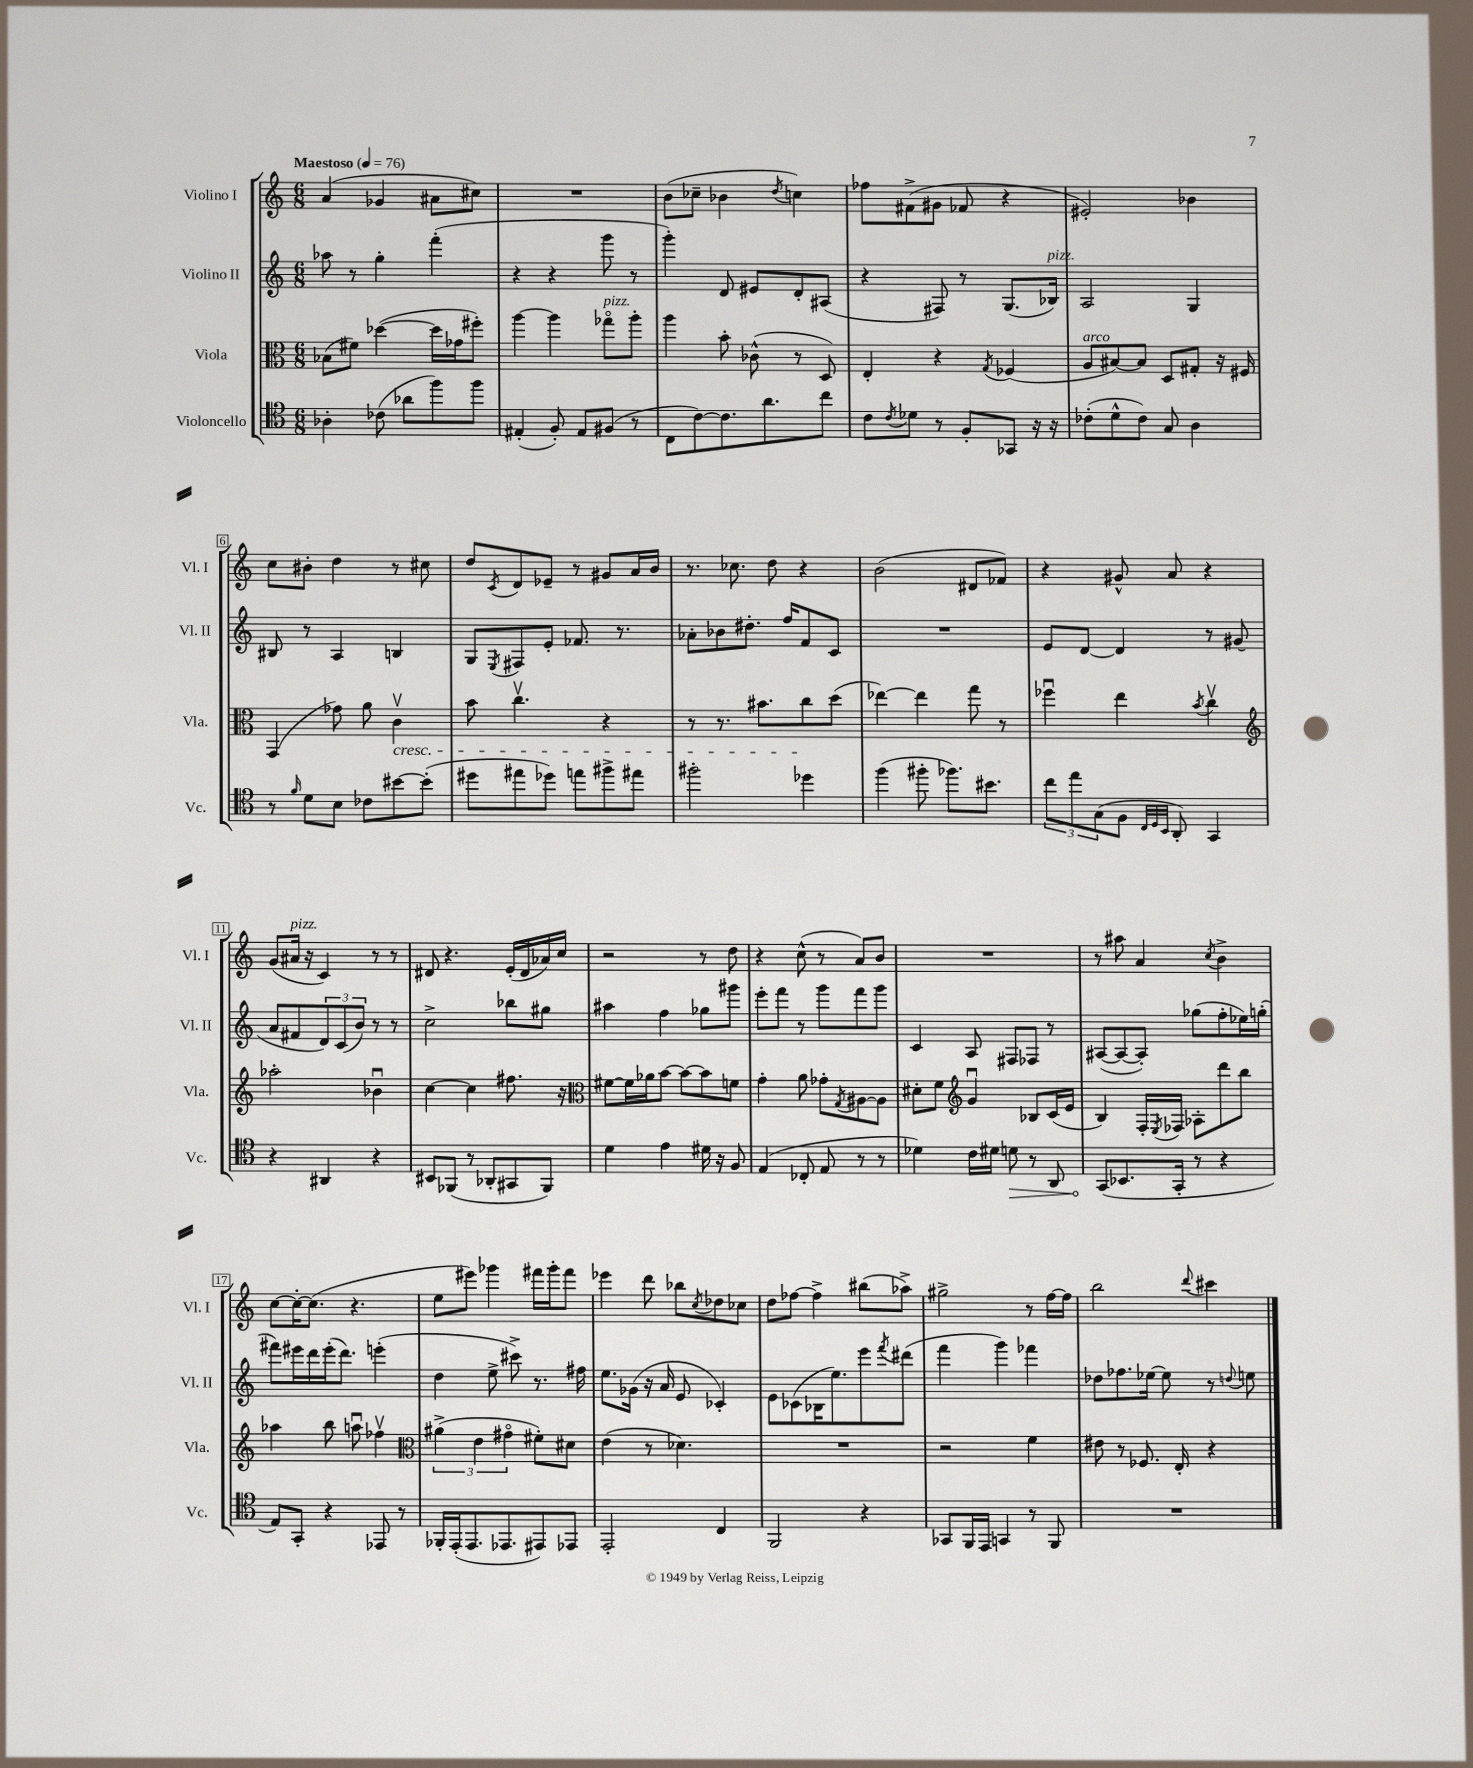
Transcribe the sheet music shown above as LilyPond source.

<<
\new StaffGroup <<
\new Staff = "s0" \with { instrumentName = "Violino I" shortInstrumentName = "Vl. I" } {
    \clef treble \key c \major \numericTimeSignature \time 6/8 \tempo "Maestoso" 4 = 76
    a'4( ges'4 ais'8 cis''8) |
    R2. |
    b'8( ces''8-- bes'4 \acciaccatura { d''8 } c''4) |
    fes''8 fis'8->( gis'8 fes'8 r4 |
    eis'2-.) bes'4 |
    c''8 bis'8-. d''4 r8 cis''8 |
    d''8 \acciaccatura { c'8 } d'8 ees'8-- r8 gis'8 a'16 b'16 |
    r8. ces''8. d''8 r4 |
    b'2( dis'8 fes'8) |
    r4 gis'8-^ a'8 r4 |
    g'8( ais'16^\markup { \italic "pizz." } r16 c'4) r8 r8 |
    dis'8 r4. e'16-.( dis'16 aes'16) c''16 |
    r2 r8 d''8 |
    r4 c''8-^( r8 a'8) b'8 |
    R2. |
    r8 ais''8 a'4 \acciaccatura { c''8 } b'4-> |
    c''8~ c''16~-. c''8.( r4. |
    e''8 eis'''8) ges'''4 fis'''16 ges'''16-. fis'''8 |
    ees'''4 d'''8 bes''8 \acciaccatura { c''8 } des''8 ces''8 |
    d''8 fes''8~ fes''4-> bis''8( aes''8->) |
    gis''2-> r8 f''16~ f''16 |
    b''2 \appoggiatura { d'''8 } cis'''4 \bar "|." |
}
\new Staff = "s1" \with { instrumentName = "Violino II" shortInstrumentName = "Vl. II" } {
    \clef treble \key c \major \numericTimeSignature \time 6/8
    aes''8 r8 g''4-. f'''4-.( |
    r4 r4 g'''8 r8 |
    g'''4-.) d'8 eis'8 d'8-. ais8( |
    r4 fis8) r8 g8.( bes16^\markup { \italic "pizz." }) |
    a2 g4 |
    bis8 r8 a4 b4 |
    g8 \acciaccatura { e8 } fis8 e'8-. fes'8. r8. |
    aes'8-. bes'8 dis''8.-. f''16 f'8 c'8 |
    R2. |
    e'8 d'8~ d'4 r8 gis'8( |
    a'8 fis'8 \tuplet 3/2 { d'8) c'8( b'8) } r8 r8 |
    c''2-> bes''8 gis''8 |
    ais''4 f''4 ges''8 gis'''8 |
    e'''8-. f'''8 r8 g'''8 f'''8 g'''8 |
    c'4 a8 fis8 fes8 r8 |
    ais8~( ais8~ ais8-.) ges''8( f''8-. ees''16) g''16-.( |
    fis'''8) eis'''16 d'''16 eis'''16-.( d'''8.) e'''4-.( |
    d''4 e''8-> cis'''8->) r8. fis''16 |
    e''8. ges'16( r16 a'16 e'8 ces'4-.) |
    e'8 ces'8( bes16 e''8.) e'''8 \acciaccatura { f'''8 } dis'''8( |
    f'''4 g'''4) fes'''4 |
    des''8 fes''8. ees''16~ ees''8 r8 \appoggiatura { d''8 } e''8 \bar "|." |
}
\new Staff = "s2" \with { instrumentName = "Viola" shortInstrumentName = "Vla." } {
    \clef alto \key c \major \numericTimeSignature \time 6/8
    bes8( fis'8) des''4~( des''16 ges'16 fis''8-.) |
    a''4~ a''4 ges''8\flageolet^\markup { \italic "pizz." } a''8-. |
    a''4 b'8-. ces'8-^( r8 d8) |
    e4-. r4 \acciaccatura { g8 } fes4( |
    a8^\markup { \italic "arco" } bis8~) bis8 d8 gis8-. r16 fis16 |
    g,4( ges'8) a'8 c'4\upbow\cresc |
    b'8 c''4.\upbow r4 |
    r8 r8. bis'8. c''8\! d''8( |
    ees''4~) ees''4 g''8 r8 |
    fes''4\downbow e''4 \acciaccatura { b'8 } c''4\upbow |
    \clef treble aes''2-. bes'4\downbow |
    c''4~ c''4 fis''8. r16 |
    \clef alto fis'8~ fis'16 aes'16 b'8~ b'8~ b'8 f'8 |
    g'4-. a'8 ges'8-. \acciaccatura { g8 } ais8~ ais8 |
    dis'8-. f'8 \clef treble g'4\downbow bes8 c'16( e'16 |
    b4) f16-. \acciaccatura { e8 } fes16 aes8-. d'''8 b''8 |
    aes''4 b''8 a''8\downbow fes''4\upbow |
    \clef alto \tuplet 3/2 { ais'4->( e'4 gis'4\flageolet } fis'8-.) dis'8 |
    e'4( r8 des'4.) |
    R2. |
    r2 f'4 |
    eis'8 r8 fes8. e16-. r4 \bar "|." |
}
\new Staff = "s3" \with { instrumentName = "Violoncello" shortInstrumentName = "Vc." } {
    \clef tenor \key c \major \numericTimeSignature \time 6/8
    aes4-. ces'8( aes'8 f''8) f''8 |
    eis4-.( f8-.) eis8 fis8( r8 |
    c8 c'8~) c'8. a'8. c''8 |
    c'8 \acciaccatura { c'8 } des'8 r8 f8-. ges,8 r16 r16 |
    ces'8-.( d'8-^ ces'8) g8 a4 |
    r8 \grace { f'16 } d'8 b8 ces'8 bis'8~ bis'8-.( |
    dis''8 eis''8 des''8) e''8 fis''8-> eis''8 |
    fis''2-. des''4 |
    f''4( fis''8-. fes''8.) bis'8. |
    \tuplet 3/2 { c''8 e''8 g8( } f8 \grace { c32 d32 b,32 } a,8-.) g,4 |
    r4 ais,4 r4 |
    bis,8 fes,8( r8 aes,8-. gis,8 fes,8) |
    d'4 e'4 dis'16 r16 f8 |
    e4( ces8-. e8 r8 r8 |
    des'4) c'16 dis'16 \once \override Hairpin.circled-tip = ##t d'8\> r8 a,8 |
    g,8\!( bes,8. g,16-. r8 r4 |
    e8) g,8-. r4 ees,8 r8 |
    fes,16-. e,16-.( e,8. ees,8. eis,8) ees,8 |
    e,2-. c4 |
    f,2 r4 |
    ges,8 f,16 e,16 g,4 r8 f,8 |
    R2. \bar "|." |
}
>>
>>
\layout { \context { \Score \override BarNumber.stencil = #(make-stencil-boxer 0.1 0.3 ly:text-interface::print) } }
